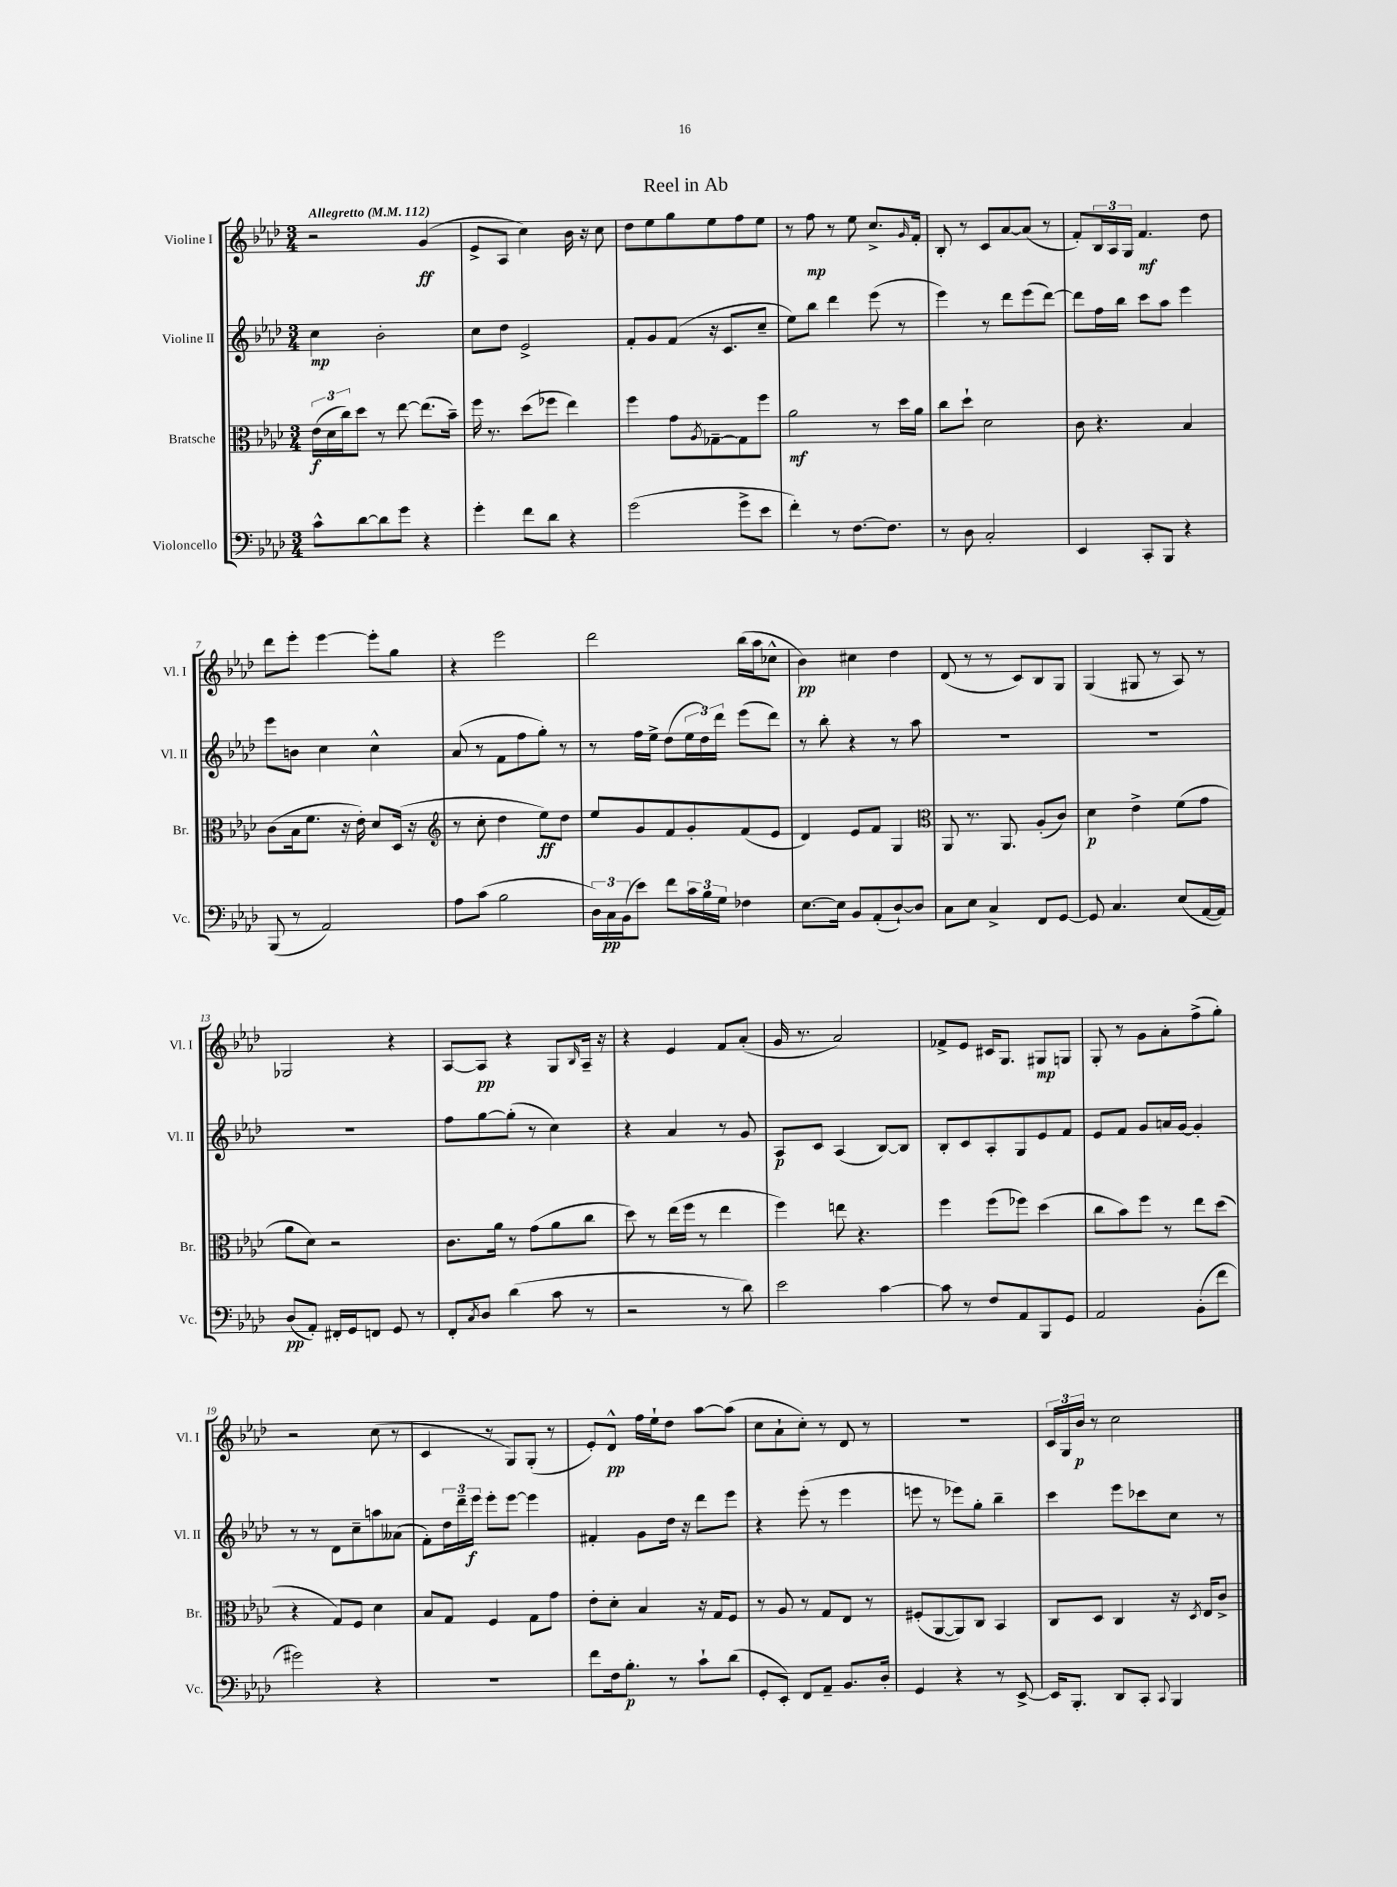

**kern	**dynam	**kern	**dynam	**kern	**dynam	**kern	**dynam
*part4	*part4	*part3	*part3	*part2	*part2	*part1	*part1
*staff4	*staff4	*staff3	*staff3	*staff2	*staff2	*staff1	*staff1
*I"Violoncello	*	*I"Bratsche	*	*I"Violine II	*	*I"Violine I	*
*I'Vc.	*	*I'Br.	*	*I'Vl. II	*	*I'Vl. I	*
*clefF4	*	*clefC3	*	*clefG2	*	*clefG2	*
*k[b-e-a-d-]	*	*k[b-e-a-d-]	*	*k[b-e-a-d-]	*	*k[b-e-a-d-]	*
*M3/4	*	*M3/4	*	*M3/4	*	*M3/4	*
*MM112	*	*MM112	*	*MM112	*	*MM112	*
=1	=1	=1	=1	=1	=1	=1	=1
!	!	!	!	!	!	!LO:TX:a:B:t=Allegretto	!
8c^^\L	.	(24e-\LL	f	4cc\	mp	2r	.
.	.	24d-\	.	.	.	.	.
.	.	24cc\J)	.	.	.	.	.
[8d-\	.	8dd-\J	.	.	.	.	.
8d-\]	.	8r	.	2b-'\	.	.	.
8g\J	.	[8ee-\	.	.	.	.	.
4r	.	(8.ee-\L]	.	.	.	(4g/	ff
.	.	16b-~\Jk)	.	.	.	.	.
=2	=2	=2	=2	=2	=2	=2	=2
4g'\	.	16ff\	.	8cc\L	.	8e-^/L	.
.	.	8.r	.	.	.	.	.
.	.	.	.	8dd-\J	.	8A-/J	.
8f\L	.	(8dd-\L	.	2e-^/	.	4cc\)	.
8d-\J	.	8ff-X\J	.	.	.	.	.
4r	.	4ee-\)	.	.	.	16b-\	.
.	.	.	.	.	.	16r	.
.	.	.	.	.	.	8cc\	.
=3	=3	=3	=3	=3	=3	=3	=3
(2g\	.	4ff\	.	8f'/L	.	8dd-\L	.
.	.	.	.	8g/	.	8ee-\	.
.	.	8g\L	.	(8f/J	.	8gg\	.
.	.	8qA-/	.	.	.	.	.
.	.	[8G-X~\	.	16r	.	8ee-\	.
.	.	.	.	8.c/L	.	.	.
8g^\L	.	8G-\]	.	.	.	8ff\	.
8e-\J	.	8ff\J	.	8cc~/J	.	8ee-\J	.
=4	=4	=4	=4	=4	=4	=4	=4
4f'\)	.	2a-\	mf	8ee-\L)	.	8r	.
.	.	.	.	8bb-\J	.	8ff\	mp
8r	.	.	.	4ddd-\	.	8r	.
[8.F\L	.	.	.	.	.	8ee-\	.
.	.	8r	.	(8eee-\	.	8.cc^/L	.
8.F\J]	.	.	.	.	.	.	.
.	.	16dd-\LL	.	8r	.	.	.
.	.	.	.	.	.	16qqg/	.
.	.	16a-\JJ	.	.	.	16f'/Jk	.
=5	=5	=5	=5	=5	=5	=5	=5
8r	.	8cc\L	.	4eee-\)	.	8B-'/	.
8D-\	.	8dd-`\J	.	.	.	8r	.
2C'/	.	2d-\	.	8r	.	8c/L	.
.	.	.	.	8ddd-\L	.	[8a-/	.
.	.	.	.	(8eee-\	.	(8a-/J]	.
.	.	.	.	[8ddd-\J)	.	8r	.
=6	=6	=6	=6	=6	=6	=6	=6
4EE-/	.	8c\	.	8ddd-\L]	.	8f'/L)	.
.	.	4.r	.	16ff\L	.	24B-/L	.
.	.	.	.	.	.	24A-/	.
.	.	.	.	16bb-\JJ	.	.	.
.	.	.	.	.	.	24G/JJ	.
8CC'/L	.	.	.	8ccc\L	.	4.f/	mf
8BBB-/J	.	.	.	8aa-\J	.	.	.
4r	.	4B-/	.	4eee-\	.	.	.
.	.	.	.	.	.	8dd-\	.
!!LO:LB:g=z
=7	=7	=7	=7	=7	=7	=7	=7
(8BBB-/	.	(8c\L	.	8eee-\L	.	8ddd-\L	.
8r	.	16B-\k	.	8bn\J	.	8eee-'\J	.
.	.	8.f\J	.	.	.	.	.
2AA-/)	.	.	.	4cc\	.	[4eee-\	.
.	.	16r	.	.	.	.	.
.	.	16e-'\)	.	.	.	.	.
.	.	8d-/L	.	4cc^^\	.	8eee-'\L]	.
.	.	(16D-/Jk	.	.	.	8gg\J	.
.	.	16r	.	.	.	.	.
=8	=8	=8	=8	=8	=8	=8	=8
*	*	*clefG2	*	*	*	*	*
8A-\L	.	8r	.	(8a-/	.	4r	.
(8c\J	.	8cc'\	.	8r	.	.	.
2B-\	.	4dd-\	.	8f\L	.	2eee-\	.
.	.	.	.	8ff\	.	.	.
.	.	8ee-\L)	ff	8gg'\J)	.	.	.
.	.	8dd-\J	.	8r	.	.	.
=9	=9	=9	=9	=9	=9	=9	=9
24D-\LL)	.	8ee-/L	.	8r	.	2ddd-\	.
24C\	pp	.	.	.	.	.	.
(24BB-\J	.	.	.	.	.	.	.
8e-\J)	.	8g/	.	16ff\LL	.	.	.
.	.	.	.	16ee-^\JJ	.	.	.
8f\L	.	8f/	.	(8dd-\L	.	.	.
24c\L	.	8g'/	.	24ee-\L	.	.	.
24B-\	.	.	.	24dd-\)	.	.	.
24G\JJ	.	.	.	24ddd-\JJ	.	.	.
4F-X\	.	(8f/	.	(8eee-\L	.	(16bb-\LL	.
.	.	.	.	.	.	16aa-\J	.
.	.	8e-/J	.	8ddd-\J)	.	8cc-X^^\J	.
=10	=10	=10	=10	=10	=10	=10	=10
[8.E-\L	.	4d-/)	.	8r	.	4b-\)	pp
.	.	.	.	8bb-'\	.	.	.
16E-\Jk]	.	.	.	.	.	.	.
8BB-/L	.	8e-/L	.	4r	.	4cc#X\	.
(8AA-'/	.	8f/J	.	.	.	.	.
[8D-`/)	.	4G/	.	8r	.	4dd-\	.
8D-/J]	.	.	.	8aa-\	.	.	.
=11	=11	=11	=11	=11	=11	=11	=11
*	*	*clefC3	*	*	*	*	*
8C\L	.	8AA-/	.	2.r	.	(8d-/	.
8E-\J	.	8.r	.	.	.	8r	.
4C^/	.	.	.	.	.	8r	.
.	.	8.AA-/	.	.	.	.	.
.	.	.	.	.	.	8c/L)	.
8FF/L	.	(8A-'/L	.	.	.	8B-/	.
[8GG/J	.	8c/J)	.	.	.	8G/J	.
=12	=12	=12	=12	=12	=12	=12	=12
8GG/]	.	4d-\	p	2.r	.	(4G/	.
4.C/	.	.	.	.	.	.	.
.	.	4e-^\	.	.	.	8G#X/	.
.	.	.	.	.	.	8r	.
(8E-/L	.	(8f\L	.	.	.	8A-/)	.
[16AA-/L	.	8g\J	.	.	.	8r	.
16AA-/JJ])	.	.	.	.	.	.	.
!!LO:LB:g=z
=13	=13	=13	=13	=13	=13	=13	=13
(8D-/L	pp	8a-\L	.	2.r	.	2G-X/	.
8AA-'/J)	.	8d-\J)	.	.	.	.	.
16FF#X'/LL	.	2r	.	.	.	.	.
16GG/J	.	.	.	.	.	.	.
8FFn/J	.	.	.	.	.	.	.
8GG/	.	.	.	.	.	4r	.
8r	.	.	.	.	.	.	.
=14	=14	=14	=14	=14	=14	=14	=14
8FF'/L	.	8.c\L	.	8ff\L	.	[8A-/L	.
8qC/	.	.	.	.	.	.	.
8D-/J	.	.	.	[8gg\	.	8A-/J]	pp
.	.	16a-\Jk	.	.	.	.	.
(4d-\	.	8r	.	(8gg'\J]	.	4r	.
.	.	(8g\L	.	8r	.	.	.
8c\	.	8a-\	.	4cc\)	.	8G/L	.
.	.	.	.	.	.	16qqB-/	.
8r	.	8cc\J	.	.	.	16A-~/Jk	.
.	.	.	.	.	.	16r	.
=15	=15	=15	=15	=15	=15	=15	=15
2r	.	8dd-\)	.	4r	.	4r	.
.	.	8r	.	.	.	.	.
.	.	(16ee-\LL	.	4a-/	.	4e-/	.
.	.	16ff\JJ	.	.	.	.	.
.	.	8r	.	.	.	.	.
8r	.	4ee-\	.	8r	.	8f/L	.
8d-\)	.	.	.	8g/	.	(8a-'/J	.
=16	=16	=16	=16	=16	=16	=16	=16
2e-\	.	4ff\)	.	8A-/L	p	16g/	.
.	.	.	.	.	.	8.r	.
.	.	.	.	8c/J	.	.	.
.	.	8een\	.	(4A-/	.	2a-/)	.
.	.	4.r	.	.	.	.	.
[4c\	.	.	.	[8B-/L)	.	.	.
.	.	.	.	8B-/J]	.	.	.
=17	=17	=17	=17	=17	=17	=17	=17
8c\]	.	4ff\	.	8B-'/L	.	8f-X^/L	.
8r	.	.	.	8c/	.	8e-/J	.
8F/L	.	(8ff\L	.	8A-'/	.	16c#X/KL	.
.	.	.	.	.	.	8.G/J	.
8AA-/	.	8ff-X\J)	.	8G/	.	.	.
8BBB-/	.	(4dd-\	.	8e-/	.	8G#X/L	mp
8GG/J	.	.	.	8f/J	.	8Gn/J	.
=18	=18	=18	=18	=18	=18	=18	=18
2AA-/	.	8cc\L	.	8e-/L	.	8G'/	.
.	.	8b-\)	.	8f/J	.	8r	.
.	.	8ff\J	.	8g/L	.	8g\L	.
.	.	8r	.	16an/L	.	8a-'\	.
.	.	.	.	[16g/JJ	.	.	.
(8BB-'\L	.	8ee-\L	.	4g'/]	.	(8ff^\	.
8f\J	.	(8dd-\J	.	.	.	8gg'\J)	.
!!LO:LB:g=z
=19	=19	=19	=19	=19	=19	=19	=19
2g#X\)	.	4r	.	8r	.	2r	.
.	.	.	.	8r	.	.	.
.	.	8G/L)	.	8d-\L	.	.	.
.	.	8F/J	.	8cc~\	.	.	.
4r	.	4d-\	.	8aan\	.	(8cc\	.
.	.	.	.	(8a--X\J	.	8r	.
=20	=20	=20	=20	=20	=20	=20	=20
2.r	.	8B-/L	.	8f'\L)	.	4c/	.
.	.	8G/J	.	24dd-\L	.	.	.
.	.	.	.	24ddd-~\	.	.	.
.	.	.	.	24eee-\JJ	f	.	.
.	.	4F/	.	8eee-'\L	.	8r	.
.	.	.	.	[8eee-\J	.	8G/L)	.
.	.	8G\L	.	4eee-\]	.	(8G'/J	.
.	.	8g\J	.	.	.	8r	.
=21	=21	=21	=21	=21	=21	=21	=21
8f\L	.	8e-'\L	.	4f#X'/	.	8e-'/L)	.
16F\k	.	8d-'\J	.	.	.	8d-^^/J	pp
8.B-'\J	p	.	.	.	.	.	.
.	.	4B-/	.	8g\L	.	16ff\LL	.
.	.	.	.	.	.	16ee-`\J	.
8r	.	.	.	16dd-\Jk	.	8dd-\J	.
.	.	.	.	16r	.	.	.
8c`\L	.	16r	.	8ddd-\L	.	[8aa-\L	.
.	.	16G/KL	.	.	.	.	.
(8d-\J	.	8F/J	.	8eee-\J	.	(8aa-\J]	.
=22	=22	=22	=22	=22	=22	=22	=22
8GG'/L	.	8r	.	4r	.	8cc\L	.
8EE-'/J)	.	8A-/	.	.	.	8a-`\	.
8FF/L	.	8r	.	(8eee-'\	.	8cc'\J)	.
8AA-~/J	.	8G/L	.	8r	.	8r	.
8.BB-/L	.	8E-/J	.	4eee-\	.	8d-/	.
.	.	8r	.	.	.	8r	.
16D-'/Jk	.	.	.	.	.	.	.
=23	=23	=23	=23	=23	=23	=23	=23
4GG/	.	(8F#X'/L	.	8eeen\	.	2.r	.
.	.	[8AA-/	.	8r	.	.	.
4r	.	8AA-/])	.	8eee-X\L)	.	.	.
.	.	8C/J	.	8gg'\J	.	.	.
8r	.	4BB-/	.	4bb-~\	.	.	.
[8EE-^/	.	.	.	.	.	.	.
=24	=24	=24	=24	=24	=24	=24	=24
16EE-/KL]	.	8C/L	.	4ccc\	.	24c/LL	.
.	.	.	.	.	.	24G/	.
8.BBB-'/J	.	.	.	.	.	.	.
.	.	.	.	.	.	24b-/JJ	p
.	.	8D-/J	.	.	.	8r	.
8DD-/L	.	4C/	.	8eee-\L	.	2cc\	.
8CC'/J	.	.	.	8ccc-X\	.	.	.
8qqCC/	.	.	.	.	.	.	.
4BBB-/	.	16r	.	8cc\J	.	.	.
.	.	8qD-/	.	.	.	.	.
.	.	16E-/KL	.	.	.	.	.
.	.	8c^/J	.	8r	.	.	.
==	==	==	==	==	==	==	==
*-	*-	*-	*-	*-	*-	*-	*-
